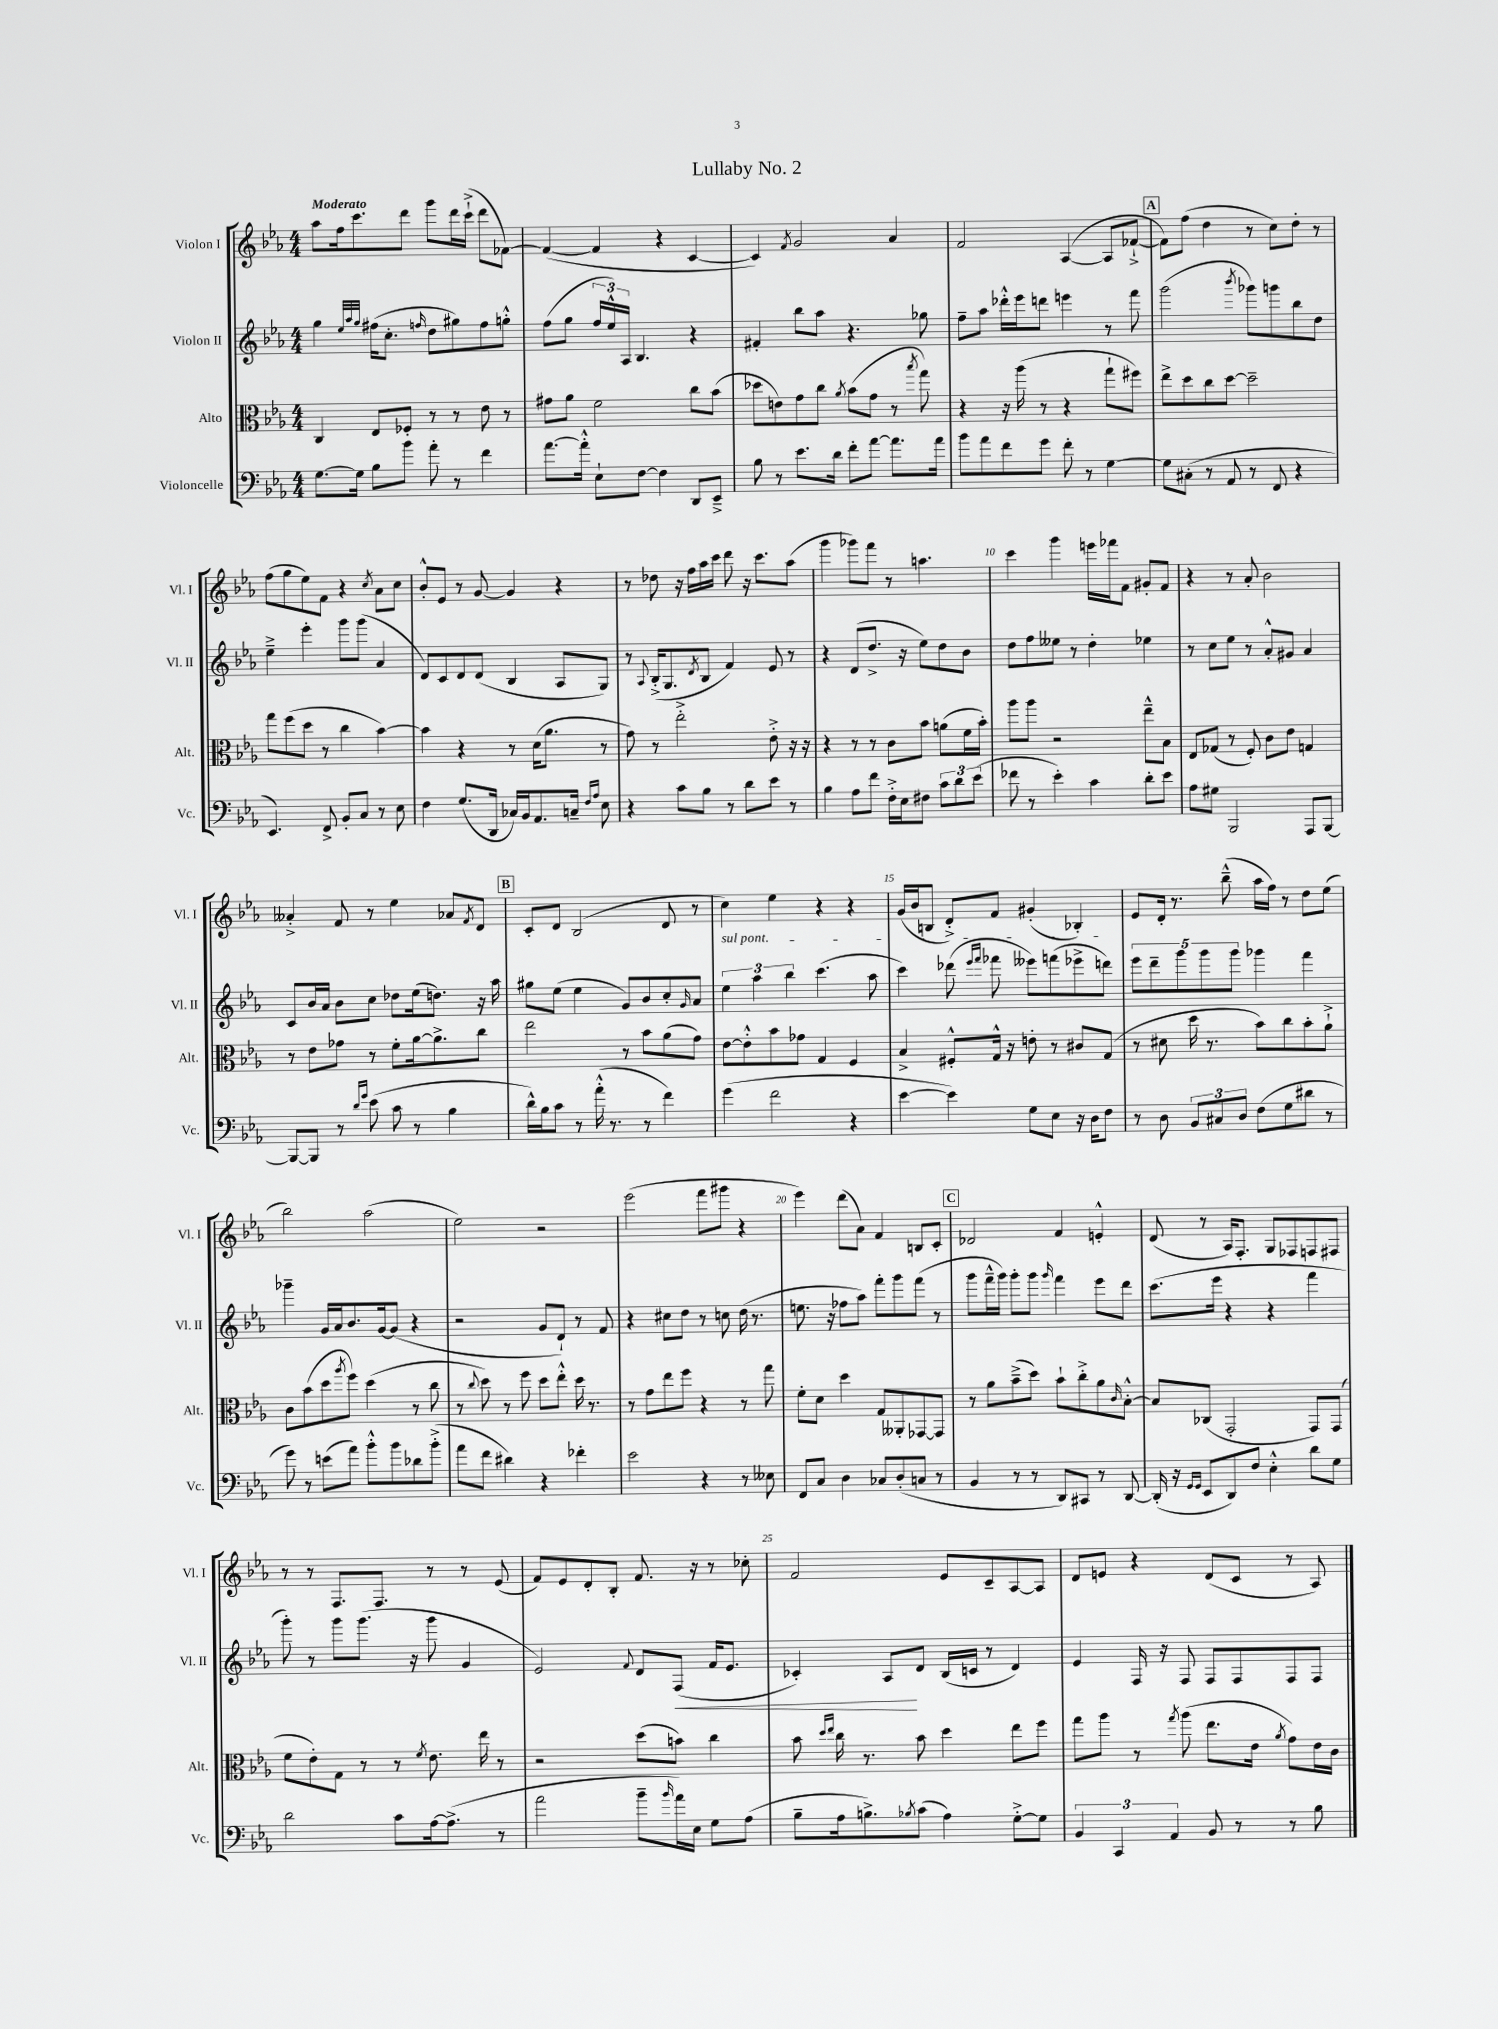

**kern	**kern	**kern	**dynam	**kern
*part4	*part3	*part2	*part2	*part1
*staff4	*staff3	*staff2	*staff2	*staff1
*I"Violoncelle	*I"Alto	*I"Violon II	*	*I"Violon I
*I'Vc.	*I'Alt.	*I'Vl. II	*	*I'Vl. I
*clefF4	*clefC3	*clefG2	*	*clefG2
*k[b-e-a-]	*k[b-e-a-]	*k[b-e-a-]	*	*k[b-e-a-]
*M4/4	*M4/4	*M4/4	*	*M4/4
=1	=1	=1	=1	=1
!	!	!	!	!LO:TX:a:B:t=Moderato
[8.G\L	4C/	4gg\	.	8aa-\L
.	.	.	.	16ff\k
16G\Jk]	.	.	.	8.ccc\
.	.	32qqee-/LLL	.	.
.	.	32qqaa-/	.	.
.	.	32qqgg/JJJ	.	.
8B-\L	8E-/L	(16ff#X\KL	.	.
.	.	8.cc'\J	.	.
8b-\J	8F-X'/J	.	.	8ddd\J
.	.	16qqffn/	.	.
8a-'\	8r	8dd\L	.	8ggg\L
8r	8r	8gg#X\)	.	16ddd\L
.	.	.	.	(16ccc`^\JJ
4f\	8e-\	8ff\	.	8ddd\L
.	8r	8ggn'^^\J	.	[8f-X\J)
=2	=2	=2	=2	=2
[8.a-\L	8g#X\L	(8ff\L	.	(4f-/_
.	8a-\J	8gg\J	.	.
16a-'^^\Jk]	.	.	.	.
8E-`\L	2f\	24ff/LL	.	4f-/]
.	.	24ee-^^/)	.	.
.	.	24A-/JJ	.	.
[8F\J	.	4.B-/	.	.
4F\]	.	.	.	4r
8DD/L	8cc\L	4r	.	[4c/
8EE-~^/J	(8b-\J	.	.	.
=3	=3	=3	=3	=3
8B-\	8dd-X\L	4f#X'/	.	4c/])
8r	8en\)	.	.	.
.	.	.	.	8qf/
8.e-\L	8g\	8bb-\L	.	2g/
.	8cc\J	8aa-\J	.	.
16d\Jk	.	.	.	.
.	8qa-/	.	.	.
8f'\L	(8b-\L	4.r	.	.
[8a-\J	8g\J	.	.	.
8.a-\L]	8r	.	.	4a-/
.	8qbb-/	.	.	.
.	8gg\)	8gg-X\	.	.
16a-\Jk	.	.	.	.
=4	=4	=4	=4	=4
8b-\L	4r	8ff~\L	.	2f/
8a-\	.	8aa-\J	.	.
8f\	16r	16ddd-X'^^\LL	.	.
.	(16aa-\	16eee-\J	.	.
8g\J	8r	8dddn\J	.	.
8f'\	4r	4eeen\	.	([4A-/
8r	.	.	.	.
[4G\	8gg`\L	8r	.	8A-/L]
.	8ff#X\J)	8fff\	.	[8f-X`^/J
!!LO:REH:place=s1:t=A
=5	=5	=5	=5	=5
8G\L]	8ee-^\L	(2ggg\	.	8f-\L])
(8C#X'\J	8dd\	.	.	(8ff\J
8r	8cc\	.	.	4dd\
8AA-/	[8dd\J	.	.	.
.	.	8qbbb-/	.	.
8r	2dd~\]	8ggg-X\L)	.	8r
8FF/	.	8gggn\	.	8cc\L)
4r	.	8bb-\	.	8dd'\J
.	.	8dd\J	.	8r
!!LO:LB:g=z
=6	=6	=6	=6	=6
4.EE-/)	8gg\L	4ee-~^\	.	(8ff\L
.	(8ff\	.	.	8gg\
.	8dd\J	4eee-'\	.	8ee-\)
8FF^/	8r	.	.	8f\J
8BB-'/L	4cc\	8ggg\L	.	4r
8C/J	.	(8ggg\J	.	.
.	.	.	.	8qcc/
8r	[4b-\)	4a-/	.	8a-\L
8E-\	.	.	.	8cc\J
=7	=7	=7	=7	=7
4F\	4b-\]	8d/L)	.	8b-'^^/L
.	.	8c/	.	8e-/J
(8.G/L	4r	8d/	.	8r
.	.	(8d/J	.	[8g/
16DD/Jk	.	.	.	.
16C-X/LL)	8r	4B-/	.	4g/]
16BB-/J	.	.	.	.
8.AA-/	(16d\KL	.	.	.
.	8.a-\J	.	.	.
.	.	8A-/L	.	4r
16Cn~/Jk	.	.	.	.
16qqF/LL	.	.	.	.
16qqA-/JJ	.	.	.	.
8E-\	8r	8G/J)	.	.
=8	=8	=8	=8	=8
4r	8g\)	8r	.	8r
.	.	8qqA-/	.	.
.	8r	(16B-'^/KL	.	8dd-X\
.	.	8.G/	.	.
8c\L	2ee-'^\	.	.	16r
.	.	.	.	16ff\LL
.	.	8qd/	.	.
8B-\J	.	8B-/J	.	16aa-\
.	.	.	.	16ccc\JJ
8r	.	4f/)	.	8ddd\
8d\L	.	.	.	16r
.	.	.	.	8.ccc\L
8e-\J	8e-'^\	8e-/	.	.
8r	16r	8r	.	(8aa-\J
.	16r	.	.	.
=9	=9	=9	=9	=9
4B-\	4r	4r	.	4ggg\
8A-\L	8r	(8d/L	.	8ggg-X\L)
8f\J	8r	8.dd^/J	.	8fff\J
16F'^\LL	8c\L	.	.	8r
16E-\J	.	16r	.	.
8F#X\J	8b-\J	8ee-\L)	.	4.aan\
12c\L	(8an\L	8dd\	.	.
12d\	.	.	.	.
.	16f\L	8b-\J	.	.
(12e-\J	.	.	.	.
.	16b-'\JJ)	.	.	.
=10	=10	=10	=10	=10
8f-X\	8aa-\L	8dd\L	.	4ccc\
8r	8aa-\J	8ff\	.	.
4e-'\)	2r	8ee--X\J	.	4ggg\
.	.	8r	.	.
4c\	.	4dd'\	.	16eeen\LL
.	.	.	.	16fff-X\J
.	.	.	.	8f\J
8d'\L	8ee-~^^\L	4ee-X\	.	8g#X'/L
8e-\J	8B-\J	.	.	8f/J
=11	=11	=11	=11	=11
8A-\L	8E-/L	8r	.	4r
8G#X\J	(8G-X/J	8cc\L	.	.
2BBB-/	8r	8ee-\J	.	8r
.	8F'/)	8r	.	8a-'/
.	8c\L	8a-'^^/L	.	2b-\
.	8e-\J	8g#X/J	.	.
8AAA-/L	4Gn/	4a-/	.	.
[8BBB-/J	.	.	.	.
!!LO:LB:g=z
=12	=12	=12	=12	=12
8BBB-/L_	8r	8c/L	.	4a--X'^/
8BBB-/J]	8e-\L	16b-/L	.	.
.	.	16a-/JJ	.	.
8r	8g-X\J	8b-\L	.	8f/
16qqd/LL	.	.	.	.
16qqg/JJ	.	.	.	.
(8e-\	8r	8cc\J	.	8r
8c\	8f'\L	8dd-X\L	.	4ee-\
8r	[16a-\k	(16ee-\k	.	.
.	8.a-^\]	8.ddn\J)	.	.
4B-\	.	.	.	8a-X/L
.	.	.	.	8qf/
.	8cc\J	16r	.	8d/J
.	.	16aa-\	.	.
!!LO:REH:place=s1:t=B
=13	=13	=13	=13	=13
16d^^\LL)	2ee-\	8gg#X\L	.	8c'/L
16B-\J	.	.	.	.
8c\J	.	(8ee-\J	.	8d/J
8r	.	4ee-\	.	(2B-/
(16a-'^^\	.	.	.	.
8.r	.	.	.	.
.	8r	8g/L)	.	.
8r	8b-\L	8b-/	.	.
4f\)	(8a-\	8cc'/	.	8d/
.	.	16qqg/	.	.
.	8g\J)	8a-/J	.	8r
=14	=14	=14	=14	=14
!	!	!LO:TX:a:i:t=sul pont.	!	!
(4g\	[8e-\L	6ee-\	.	4cc\)
.	8e-'^^\]	.	.	.
.	.	6aa-\	.	.
2f\	8b-\	.	.	4ee-\
.	.	6bb-\	.	.
.	8g-X\J	.	.	.
.	4G/	(4.ccc\	.	4r
4r	4F/	.	.	4r
.	.	8aa-\	.	.
=15	=15	=15	=15	=15
[4e-\	4B-^/	4ccc\)	.	(16g/LL
.	.	.	.	16b-/J
.	.	.	.	8Bn/J
4e-\])	8F#X'^^/L	(8ddd-X\	.	8d'^/L)
.	.	16qqeee-/LL	.	.
.	.	16qqfff/JJ	.	.
.	16G^^/Jk	8fff-X\	.	8f/J
.	16r	.	.	.
8G\L	8en'\	8eee--X\L)	.	(4g#X'/
8E-\J	8r	(8fffn\	.	.
16r	8c#X/L	8eee-X^\	.	4B-X'/)
16D\KL	.	.	.	.
8F\J	(8G/J	8dddn\J)	.	.
=16	=16	=16	=16	=16
8r	8r	10eee-\L	.	8e-/L
.	.	10ddd~\	.	.
8D\	8d#X\	.	.	16d'/Jk
.	.	.	.	8.r
.	.	10ggg\	.	.
12BB-/L	16dd\	.	.	.
.	.	10ggg\	.	.
.	8.r	.	.	.
12C#X/	.	.	.	.
.	.	.	.	(8bb-~^^\
.	.	10ggg\J	.	.
12D/J	.	.	.	.
(8F\L	8b-\L)	4ggg-X\	.	16aa-\LL
.	.	.	.	16ff\JJ)
8G\	8cc\	.	.	8r
8d#X\J	8b-'\	4fff\	.	8dd\L
8r	8a-`^\J	.	.	(8ee-\J
!!LO:LB:g=z
=17	=17	=17	=17	=17
8g\)	8c\L	4ggg-X~\	.	2bb-\)
8r	(8b-\	.	.	.
(8en\L	8dd\	16g/LL	.	.
.	.	16a-/J	.	.
.	8qaa-/	.	.	.
8a-\J)	8ff\J)	8.b-/	.	.
8b-'^^\L	(4dd\	.	.	(2aa-\
.	.	[16g/k	.	.
8b-\	.	(8g/J]	.	.
8d-X\	8r	4r	.	.
(8b-'^\J	8cc\	.	.	.
=18	=18	=18	=18	=18
8a-\L	8r	2r	.	2ee-\)
.	8qqcc/	.	.	.
8f\J	8dd\)	.	.	.
4d#X\)	8r	.	.	.
.	8ff\	.	.	.
4r	8dd\L	8g/L	.	2r
.	8ee-'^^\J	8d`/J)	.	.
4f-X'\	16dd\	8r	.	.
.	8.r	.	.	.
.	.	8f/	.	.
=19	=19	=19	=19	=19
2e-\	8r	4r	.	(2eee-\
.	8g\L	.	.	.
.	8ee-\	8cc#X\L	.	.
.	8ff\J	8dd\J	.	.
4r	4r	8r	.	8fff\L
.	.	8ccn\	.	8ggg#X\J
8r	8r	(16dd\	.	4r
.	.	8.r	.	.
8E--X\	8gg\	.	.	.
=20	=20	=20	=20	=20
8FF/L	8f'\L	8.een\	.	4eee-\)
8C/J	8d\J	.	.	.
.	.	16r	.	.
4D\	4dd\	8ff-X\L	.	(8ddd\L
.	.	8aa-\J)	.	8a-\J)
8C-X/L	8G/L	8fff'\L	.	4f/
(8D'/	8AA--X'/	8ggg\	.	.
8Cn/J	[8GG-X/	(8fff\J	.	8Bn/L
8r	8GG-/J]	8r	.	8c'/J
!!LO:REH:place=s1:t=C
=21	=21	=21	=21	=21
4BB-/	8r	8ggg\L	.	2d-X/
.	8a-\L	16fff~^^\L	.	.
.	.	16ggg\JJ)	.	.
8r	(8b-~^\	8ggg'\L	.	.
8r	8dd\J)	8ggg\J	.	.
.	.	16qqggg/	.	.
8DD/L)	8b-`\L	4fff\	.	4f/
8CC#X/J	8cc'^\	.	.	.
8r	8a-\	8eee-\L	.	4en'^^/
.	16qqc/	.	.	.
[8DD/	[8B-'^^\J	8ddd\J	.	.
=22	=22	=22	=22	=22
(16DD'/]	8B-/L]	(8.ccc\L	.	(8d/
16r	.	.	.	.
16qqGG/LL	.	.	.	.
16qqGG/JJ	.	.	.	.
8EE-/L	(8C-X/J	.	.	8r
.	.	16eee-\Jk	.	.
8DD/)	2GG'/	4r	.	16A-/KL)
.	.	.	.	8.F'/J
8F/J	.	.	.	.
4E-'^^\	.	4r	.	8G/L
.	.	.	.	8F-X/
8d\L	8GG/L)	4fff\	.	8Fn/
8G\J	(8GG/J	.	.	8F#X/J
!!LO:LB:g=z
=23	=23	=23	=23	=23
2d\	8f\L	8ggg'\)	.	8r
.	8e-'\)	8r	.	8r
.	8G\J	8ggg\L	.	8.F/L
.	8r	(8.ggg\J	.	.
.	.	.	.	8.F/J
8c\L	8r	.	.	.
.	.	16r	.	.
.	8qf/	.	.	.
[16A-\k	8.e-\	8ggg\	.	8r
(8.A-^\J]	.	.	.	.
.	.	4g/	.	8r
.	16ee-\	.	.	.
8r	8r	.	.	(8e-/
=24	=24	=24	=24	=24
2a-\	2r	2e-/)	.	8f/L)
.	.	.	.	8e-/
.	.	.	.	8d'/
.	.	.	.	8B-'/J
.	.	8qqf/	.	.
8b-~\L	(8dd\L	8d/L	.	8.f/
16qqb-/	.	.	.	.
!	!	!	!LO:HP:b	!
16a-\L)	8bn\J)	(8F/J	<	.
16E-\JJ	.	.	.	16r
8G\L	4cc\	16f/KL	.	8r
.	.	8.e-/J	.	.
(8A-\J	.	.	.	8cc-X'\
=25	=25	=25	=25	=25
8B-~\L	8b-\	4c-X'/)	.	2f/
.	16qqdd/LL	.	.	.
.	16qqee-/JJ	.	.	.
16A-\k	16cc\	.	.	.
8.Bn^\)	8.r	.	.	.
.	.	8A-/L	.	.
8qB-X/	.	.	.	.
(8c\J	8b-\	8d/J	[	.
4A-\)	4dd\	(16B-/LL	.	8e-/L
.	.	16cn/JJ	.	.
.	.	8r	.	8c~/
[8G'^\L	8ee-\L	4d/)	.	[8A-/
8G\J]	8ff\J	.	.	8A-/J]
=26	=26	=26	=26	=26
6BB-/	8gg\L	4e-/	.	8d/L
.	8aa-\J	.	.	8en/J
6CC/	.	.	.	.
.	8r	16F/	.	4r
.	.	16r	.	.
6AA-/	.	.	.	.
.	8qgg/	.	.	.
.	(8aa-\	8F/	.	.
8BB-/	8.ee-\L	8F/L	.	(8d/L
8r	.	8F/	.	8c/J
.	16e-\Jk	.	.	.
.	8qa-/	.	.	.
8r	8g\L)	8F/	.	8r
8B-\	16e-\L	8F/J	.	8A-/)
.	16c\JJ	.	.	.
==	==	==	==	==
*-	*-	*-	*-	*-
